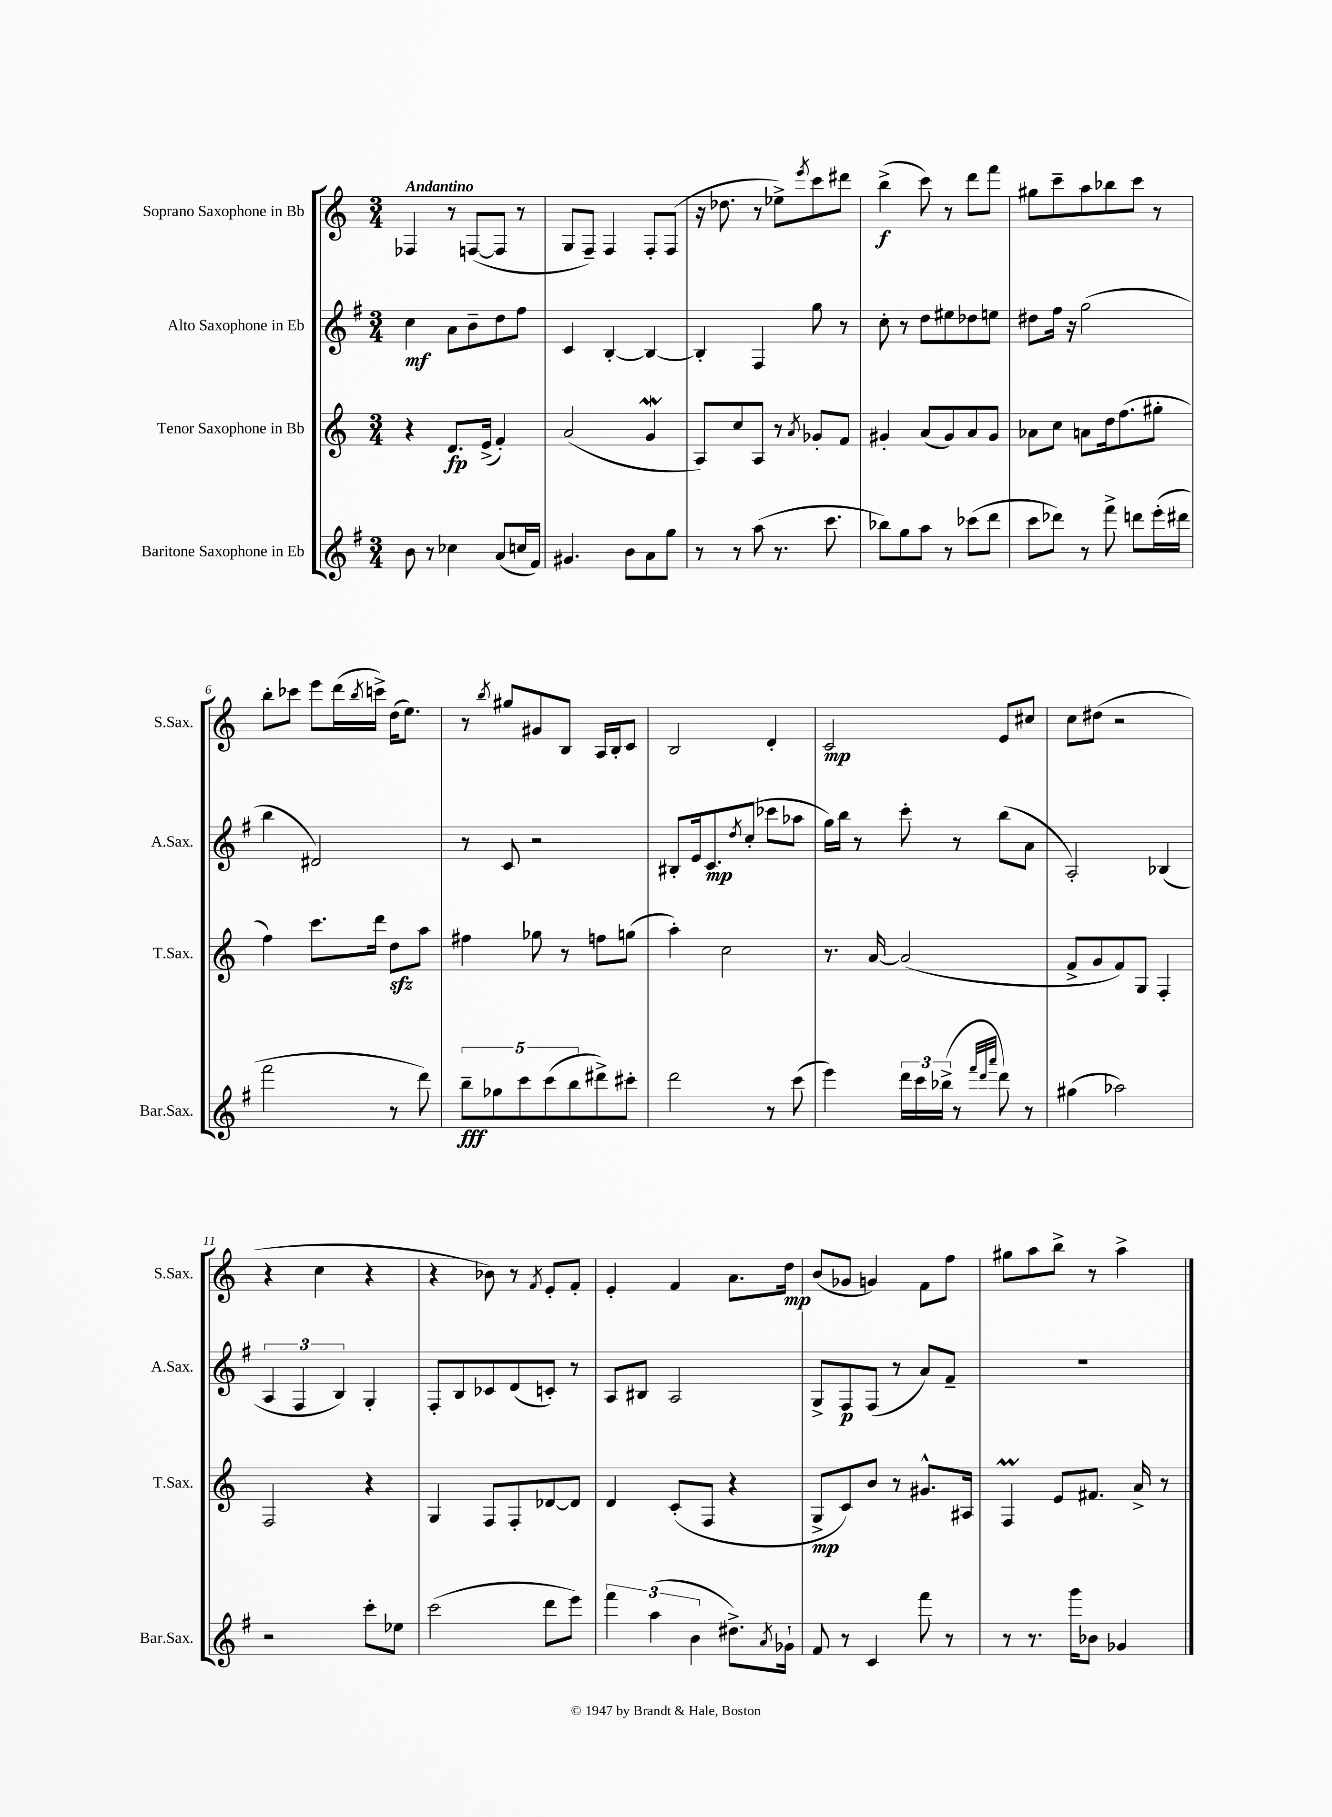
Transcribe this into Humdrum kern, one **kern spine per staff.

**kern	**kern	**kern	**kern
*staff4	*staff3	*staff2	*staff1
*clefG2	*clefG2	*clefG2	*clefG2
*k[f#]	*k[]	*k[f#]	*k[]
*M3/4	*M3/4	*M3/4	*M3/4
8b	4r	4cc	4F-
8r	.	.	.
4cc-	8.d	8a	8r
.	.	8b~	([8F
.	(16e^	.	.
(8a	4f')	8dd	8F]
16cc	.	8ff#	8r
16f#)	.	.	.
=	=	=	=
4.g#	(2a	4c	8G
.	.	.	8F~)
.	.	[4B'	4F
8b	.	.	.
8a	4g	4B_	8F'
8gg	.	.	(8F
=	=	=	=
8r	8A)	4B']	16r
.	.	.	8.dd-
8r	8cc	.	.
(8aa	8A	4F#	8r
8.r	8r	.	8ee-^)
.	8qa	.	8qeee
.	8g-'	8gg	8ccc
8.ccc	.	.	.
.	8f	8r	8ddd#
=	=	=	=
8bb-)	4g#'	8cc'	(4bb^
8gg	.	8r	.
8aa	(8a	8dd	8ccc)
8r	8g#)	8ee#	8r
(8ccc-	8a	8dd-	8ddd
8ddd	8g#	8ee	8fff
=	=	=	=
8ccc	8a-	8dd#	8gg#
8ddd-)	8cc	16ff#	8ccc~
.	.	16r	.
8r	8a	(2gg	8aa
8fff#^	16dd	.	8bb-
.	(8.ff	.	.
8ddd	.	.	8ccc
(16eee'	8gg#'	.	8r
16ddd#	.	.	.
=	=	=	=
2fff#	4ff)	4bb	8bb'
.	.	.	8ccc-
.	8.ccc	2d#)	8eee
.	.	.	(16ddd
.	.	.	8qbb
.	16ddd	.	16ccc^)
8r	8dd	.	(16dd
.	.	.	8.ee)
8ddd)	8aa	.	.
=	=	=	=
10bb~	4ff#	8r	8r
10gg-	.	.	.
.	.	.	8qbb
.	.	8c	8gg#
10ccc	.	.	.
.	8gg-	2r	8g#
(10ccc	.	.	.
.	8r	.	8B
10bb	.	.	.
8ddd#^)	8ff	.	16A
.	.	.	16B'
8ccc#'	(8gg	.	8c
=	=	=	=
2ddd	4aa')	8B#'	2B
.	.	16e	.
.	.	8.c	.
.	2cc	.	.
.	.	8qdd	.
.	.	(8cc'	.
8r	.	8ccc-	4d'
(8ccc	.	8aa-	.
=	=	=	=
4eee)	8.r	16gg)	2c
.	.	16bb	.
.	.	8r	.
.	[16a	.	.
24ddd	(2a]	8ccc'	.
24ccc	.	.	.
(24bb-^	.	.	.
8r	.	8r	.
32qqfff#	.	.	.
32qqddd	.	.	.
32qqaaa	.	.	.
8ddd)	.	(8bb	8e
8r	.	8a	8cc#
=	=	=	=
(4gg#	8f^	2A')	8cc
.	8g	.	(8dd#
2aa-)	8f)	.	2r
.	8G	.	.
.	4F'	(4B-	.
=	=	=	=
2r	2F	6A	4r
.	.	6F#	.
.	.	.	4cc
.	.	6B)	.
8ccc'	4r	4G'	4r
8ee-	.	.	.
=	=	=	=
(2ccc	4G	8F#'	4r
.	.	8B	.
.	8F	8c-	8b-)
.	8F'	(8d	8r
.	.	.	8qf
8ddd	[8d-	8c')	8e'
8eee)	8d-]	8r	8f'
=	=	=	=
6fff#	4d	8A	4e'
.	.	8B#	.
(6aa	.	.	.
.	(8c'	2A	4f
6b	.	.	.
.	8F	.	.
8.dd#^)	4r	.	8.a
8qa	.	.	.
16g-`	.	.	16dd
=	=	=	=
8f#	8G^	8G^	(8b
8r	8c)	8F#	8g-
4c	8b	(8F#	4g)
.	8r	8r	.
8fff#	8.g#^^	8a)	8f
8r	.	8f#~	8ff
.	16A#	.	.
=	=	=	=
8r	4F	2.r	8gg#
8.r	.	.	8aa
.	8e	.	8bb^
16ggg	.	.	.
8b-	8.f#	.	8r
4g-	.	.	4aa^
.	16a^	.	.
.	8r	.	.
==	==	==	==
*-	*-	*-	*-
